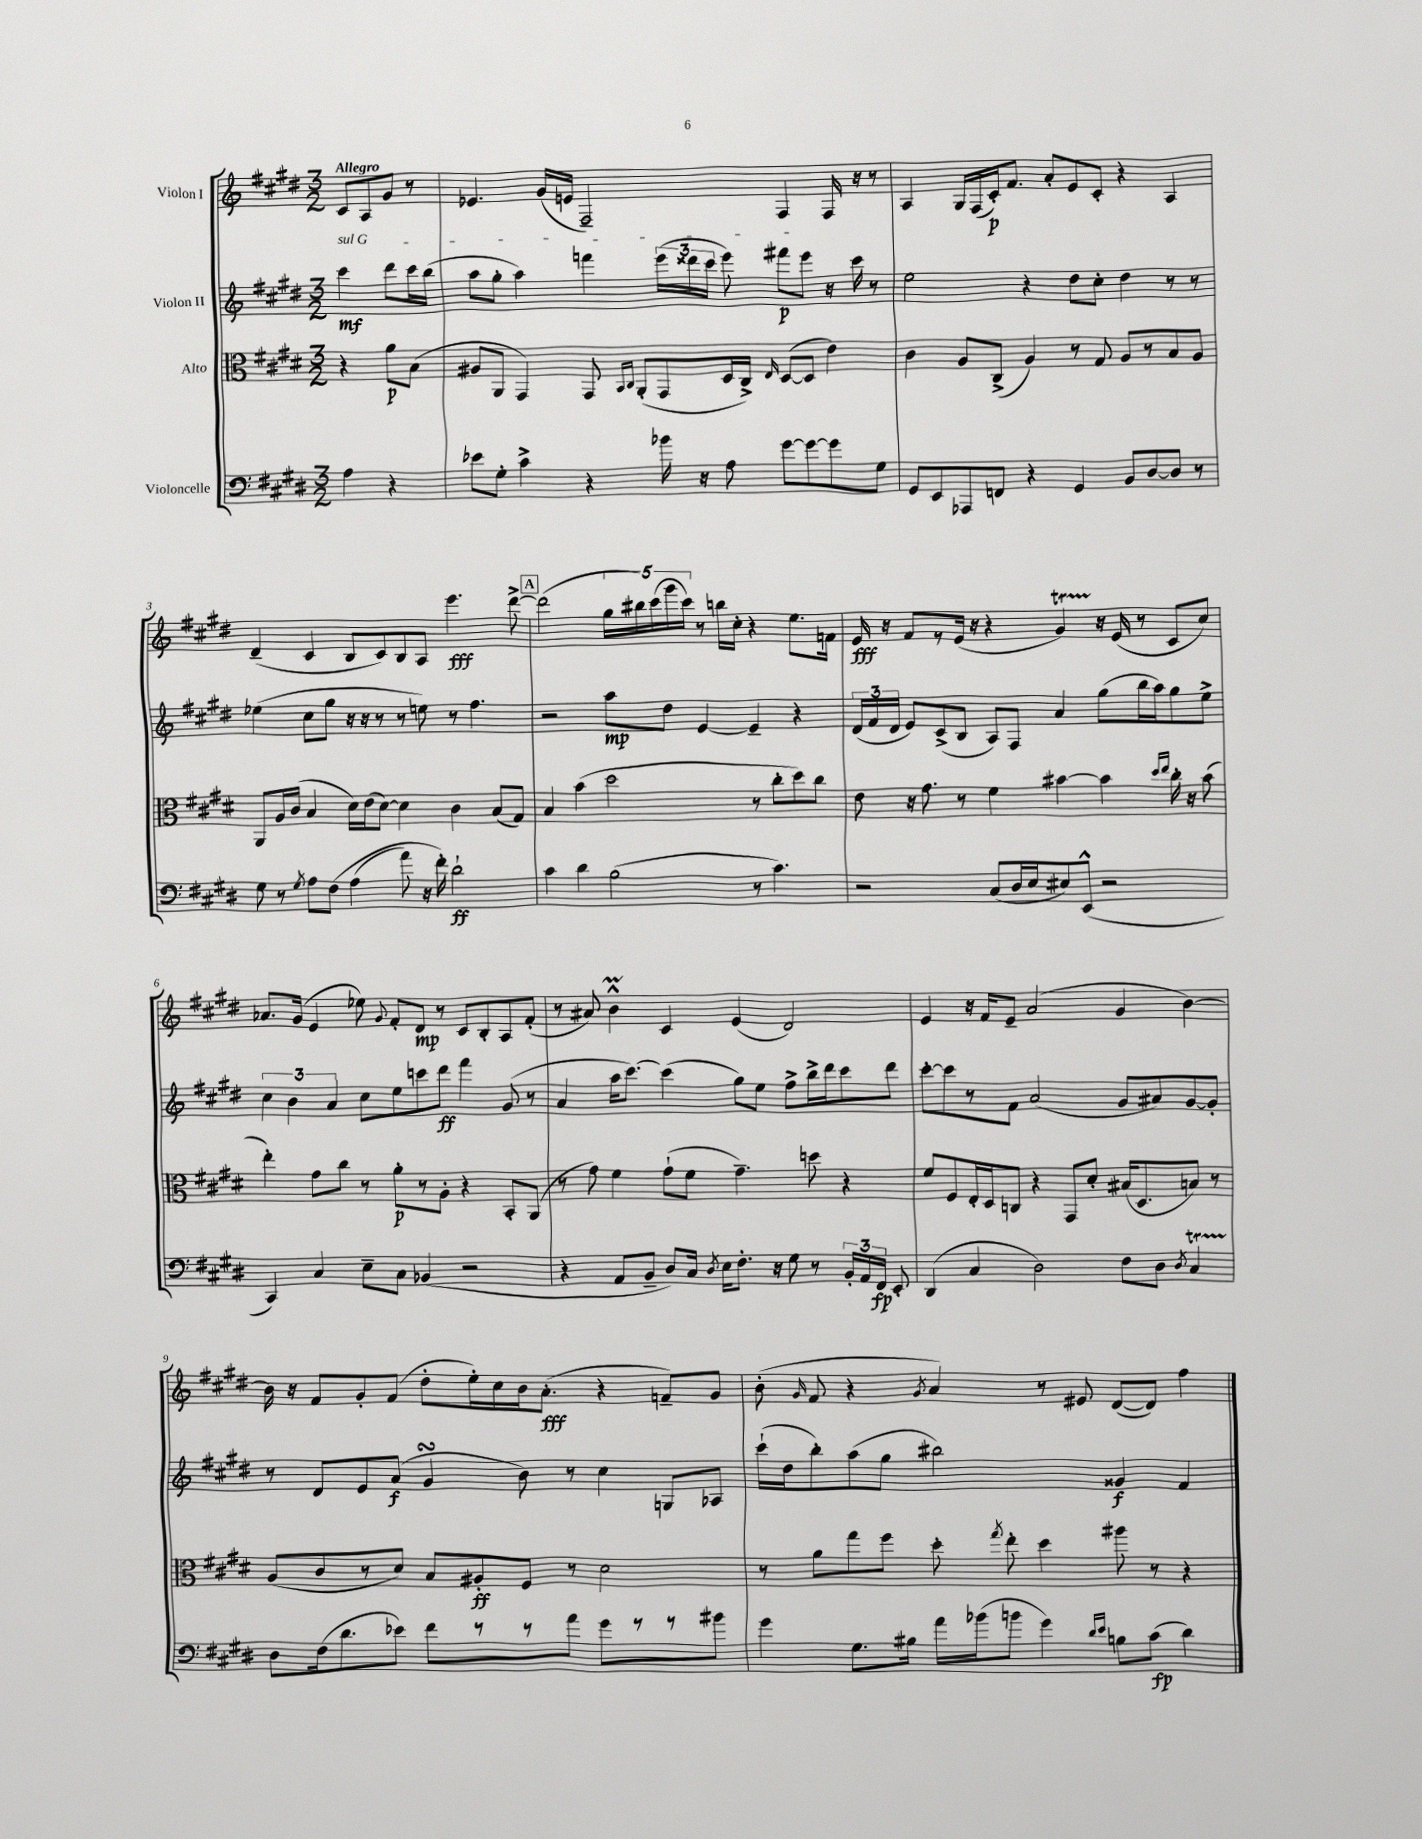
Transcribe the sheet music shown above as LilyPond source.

<<
\new StaffGroup <<
\new Staff = "s0" \with { instrumentName = "Violon I" } {
    \clef treble \key e \major \numericTimeSignature \time 3/2 \partial 2 \tempo "Allegro"
    \autoBeamOff cis'8[ a8 gis'8] r8 |
    ees'4. gis'16[( e'16] fis2--) fis4 fis16 r16 r8 |
    a4 gis16[ fis16( cis'16-.\p) fis'8.] a'8[-. e'8 cis'8]-. r4 a4 |
    dis'4--( cis'4 b8[ cis'8) b8 a8] e'''4.\fff dis'''8~-> |
    \mark \markup { \box "A" } dis'''2( \tuplet 5/4 { gis''16[ bis''16) cis'''16( gis'''16 cis'''16]) } r8 b''16[ cis''16]-. r4 e''8.[ f'16] |
    e'16\fff r16 fis'8[ r8 e'16]( r16 r4 gis'4\startTrillSpan) r16\stopTrillSpan e'16( r8 cis'8[ cis''8]) |
    aes'8.[ gis'16]( e'4 ees''8) \appoggiatura { gis'8 } fis'8[-. dis'8]\mp r8 cis'8[ b8-. a8 fis'8]-.( |
    r8 ais'8) b'4-^\prall cis'4 e'4( dis'2) |
    e'4 r16 fis'16[ e'8]-- a'2( gis'4 b'4~) |
    b'16 r16 fis'8[ gis'8-. fis'8]( dis''8[-. e''16-.) cis''16 b'16 a'8.]-.\fff( r4 f'8[--) gis'8] |
    b'8-.( \grace { gis'16 } fis'8 r4 \acciaccatura { gis'8 } a'4) r8 eis'8 dis'8[~( dis'8]) fis''4 \bar "|." |
}
\new Staff = "s1" \with { instrumentName = "Violon II" } {
    \clef treble \key e \major \numericTimeSignature \time 3/2 \partial 2
    \autoBeamOff \once \override TextSpanner.bound-details.left.text = \markup { \italic "sul G" } cis'''4\mf\startTextSpan dis'''8[ cis'''16 b''16]( |
    a''8[ gis''8]-. a''4) f'''4 \tuplet 3/2 { e'''16[( disis'''16 cis'''16] } e'''8) fis'''8[\p e'''8]\stopTextSpan r16 cis'''16 r8 |
    e''2 r4 dis''8[ cis''8]-. dis''4 r8 r8 |
    ees''4( cis''8[ gis''8] r16 r16 r8 r8 e''8) r8 fis''4. |
    \mark \markup { \box "A" } r2 a''8[\mp dis''8] e'4~ e'4-- r4 |
    \tuplet 3/2 { dis'16[( fis'16 dis'16] } e'8[) cis'8->( b8] a8[) fis8] a'4 gis''8[( b''16 a''16) gis''8 e''8]-> |
    \tuplet 3/2 { cis''4 b'4 a'4 } cis''8[ e''8 c'''8 dis'''8]\ff fis'''4 gis'8( r8 |
    a'4 a''16[ cis'''8.]~) cis'''4( gis''8[) e''8] fis''8[-> b''16-> dis'''16 cis'''8 dis'''8] |
    cis'''8[~-. cis'''8 r8 fis'8] a'2( gis'8[ ais'8) gis'8~ gis'8]-. |
    r8 dis'8[ e'8 a'8]\f( gis'4\turn b'8) r8 cis''4 g8[ aes8] |
    cis'''16[-!( dis''16 b''8-.) a''8( gis''8] bis''2) gisis'4\f fis'4 \bar "|." |
}
\new Staff = "s2" \with { instrumentName = "Alto" } {
    \clef alto \key e \major \numericTimeSignature \time 3/2 \partial 2
    \autoBeamOff r4 a'8[\p b8]( |
    ais8[ a,8] gis,4) gis,8 \grace { b,16[ cis16] } a,8[-.( gis,8 dis16 cis16]->) \grace { e16 } dis8[~( dis8] e'4) |
    cis'4 a8[ cis8]->( a4) r8 gis8 a8[ r8 b8 a8] |
    a,8[ a16 cis'16]( b4 dis'16[) e'16( dis'8]~) dis'4 cis'4 b8[( gis8]) |
    \mark \markup { \box "A" } b4 b'4( dis''2 r8 cis''8[-. dis''8) cis''8] |
    e'8 r16 gis'8. r8 fis'4 bis'4~ bis'4 \grace { dis''16[ e''16] } cis''16-. r16 bis'8( |
    e''4-.) gis'8[ cis''8] r8 a'8[-.\p r8 a8]-. r4 b,8[-. a,8]( |
    r8 gis'8) fis'4 gis'8[-!( fis'8] gis'4.--) d''8 r4 |
    fis'8[ fis8 e16-. dis16 c8] r4 gis,8[ dis'8]-. bis16[( dis8. b8]) r8 |
    a8[( cis'8 r8 dis'8]) b8[ ais8-.\ff fis8] r8 dis'2 |
    r8 a'8[ gis''8 fis''8] dis''8-. \acciaccatura { gis''8 } e''8-. dis''4 ais''8 r8 r4 \bar "|." |
}
\new Staff = "s3" \with { instrumentName = "Violoncelle" } {
    \clef bass \key e \major \numericTimeSignature \time 3/2 \partial 2
    \autoBeamOff a4 r4 |
    ees'8[ gis8]-. cis'4-> r4 bes'16 r16 a8 gis'8[~ gis'8~ gis'8 gis8] |
    gis,8[ e,8 aes,,8 f,8] r4 gis,4 b,8[ dis8~ dis8] r8 |
    gis8 r8 \acciaccatura { gis8 } a8[ fis8]\( a4( a'8) r16 fis'16-.\) dis'2-!\ff |
    \mark \markup { \box "A" } cis'4 dis'4 b2( r8 cis'4.) |
    r2 cis8[( dis16 e16 eis8) e,8]-^( r2 |
    cis,4) cis4 e8[-- cis8] bes,4( r2 |
    r4 a,8[ b,8]-- dis8[) cis16] \acciaccatura { dis8 } e16[ fis8.]-. r16 gis8 r8 \tuplet 3/2 { b,16[-. a,16 fis,16]\fp } e,8-. |
    dis,4( cis4 dis2) fis8[ dis8] \acciaccatura { dis8 } cis4\startTrillSpan |
    dis8[\stopTrillSpan fis16( dis'8. ees'8]) fis'8[ r8 r8 a'8] gis'8[ r8 r8 bis'8] |
    gis'4 gis8.[ bis16] a'16[ bes'16( b'8] gis'4) \grace { dis'16[ e'16] } b8[ cis'8]\fp( dis'4) \bar "|." |
}
>>
>>
